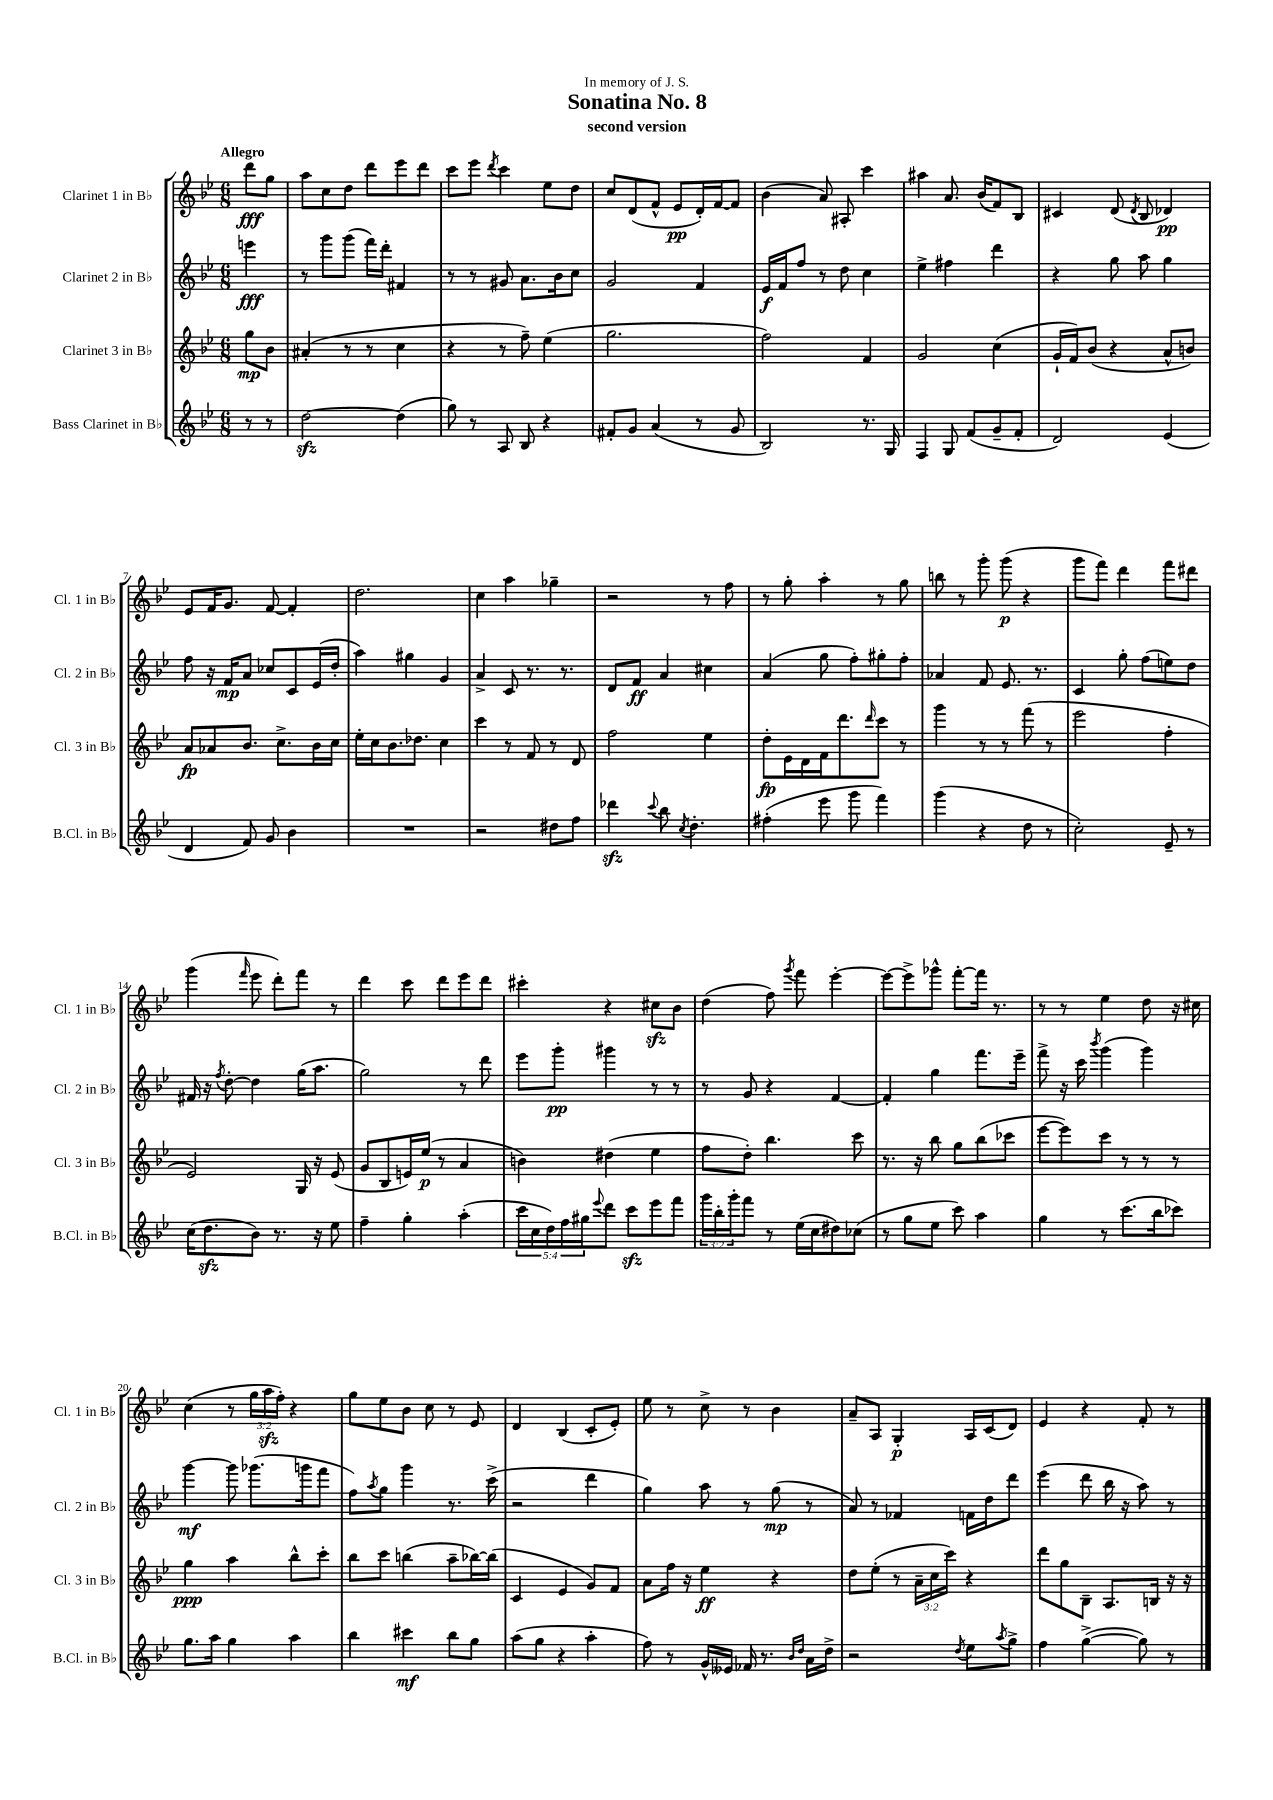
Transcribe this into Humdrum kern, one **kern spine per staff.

**kern	**kern	**kern	**kern
*staff4	*staff3	*staff2	*staff1
*clefG2	*clefG2	*clefG2	*clefG2
*k[b-e-]	*k[b-e-]	*k[b-e-]	*k[b-e-]
*M6/8	*M6/8	*M6/8	*M6/8
8r	8gg	4eee	8ddd
8r	8b-	.	8gg
=	=	=	=
[2dd	(4a#'	8r	8aa
.	.	8ggg	8cc
.	8r	(8ggg	8dd
.	8r	16fff)	8ddd
.	.	16ddd'	.
(4dd]	4cc	4f#	8eee-
.	.	.	8ddd
=	=	=	=
8gg)	4r	8r	8ccc
8r	.	8r	8eee-
.	.	.	8qddd
8A	8r	8g#	4ccc
8B-	8ff~)	8.a	.
4r	(4ee-	.	8ee-
.	.	16b-	.
.	.	8cc	8dd
=	=	=	=
8f#'	2.gg	2g	8cc
8g	.	.	(8d
(4a	.	.	8f^^
.	.	.	8e-
8r	.	4f	16d')
.	.	.	[16f
8g	.	.	8f]
=	=	=	=
2B-)	2ff)	16e-	(4b-
.	.	16f	.
.	.	8ff	.
.	.	8r	8a)
.	.	8dd	8A#'
8.r	4f	4cc	4ccc
16G	.	.	.
=	=	=	=
4F	2g	4ee-^	4aa#
8G	.	4ff#	8.a
(8f	.	.	.
.	.	.	(16b-
8g~	(4cc	4ddd	8f)
8f'	.	.	8B-
=	=	=	=
2d)	16g`	4r	4c#
.	16f)	.	.
.	(8b-	.	.
.	4r	8gg	(8d
.	.	.	8qd
.	.	8aa	8B-
(4e-	8a^^	4gg	4d-)
.	8b)	.	.
=	=	=	=
4d	8a	8ff	8e-
.	8a-	16r	16f
.	.	16f	8.g
8f)	8.b-	8a	.
8g	.	8cc-	[8f
.	8.cc^	.	.
4b-	.	8c	4f']
.	16b-	(16e-	.
.	16cc	16dd'	.
=	=	=	=
2.r	16ee-'	4aa)	2.dd
.	16cc	.	.
.	8.b-	.	.
.	.	4gg#	.
.	8.dd-	.	.
.	4cc	4g	.
=	=	=	=
2r	4ccc	4a^	4cc
.	8r	8c	4aa
.	8f	8.r	.
8dd#	8r	.	4gg-~
.	.	8.r	.
8ff	8d	.	.
=	=	=	=
4ddd-	2ff	8d	2r
.	.	8f	.
8qqccc	.	.	.
8bb-	.	4a	.
8qcc	.	.	.
4.dd'	.	.	.
.	4ee-	4cc#	8r
.	.	.	8ff
=	=	=	=
(4ff#'	8dd'	(4a	8r
.	16e-	.	8gg'
.	16d	.	.
8eee-	16f	8gg	4aa'
.	8.ddd	.	.
8ggg	.	8ff')	.
.	16qqddd	.	.
4fff)	8ccc	8gg#'	8r
.	8r	8ff'	8gg
=	=	=	=
(4ggg	4ggg	4a-	8bb
.	.	.	8r
4r	8r	8f	8ggg'
.	8r	8.e-	(8ggg
8dd	(8fff	.	4r
.	.	8.r	.
8r	8r	.	.
=	=	=	=
2cc')	2eee-	4c	8ggg
.	.	.	8fff)
.	.	8gg'	4ddd
.	.	(8ff	.
8e-~	4ff'	8ee)	8fff
8r	.	8dd	8ddd#
=	=	=	=
(16cc	2e-)	16f#	(4ggg
8.dd	.	16r	.
.	.	8qff	.
.	.	[8dd'	.
.	.	.	16qqfff
8b-)	.	4dd]	8eee-
8.r	.	.	8ddd')
.	16G	(16gg	8fff
16r	16r	8.aa	.
8ee-	(8e-	.	8r
=	=	=	=
4ff~	8g	2gg)	4ddd
.	8B-	.	.
4gg'	16e)	.	8ccc
.	(16ee-	.	.
.	8r	.	8ddd
(4aa'	4a	8r	8eee-
.	.	8ddd	8ddd
=	=	=	=
20ccc	4b)	8eee-	4ccc#'
20cc	.	.	.
20dd)	.	.	.
.	.	8ggg'	.
20ff	.	.	.
20gg#	.	.	.
8qqeee-	.	.	.
8ddd	(4dd#	4ggg#	4r
8ccc	.	.	.
8eee-	4ee-	8r	8cc#
8fff	.	8r	8b-
=	=	=	=
24ggg	8ff	8r	(4dd
24bb-'	.	.	.
24ggg'	.	.	.
8fff	8dd')	8g	.
8r	4.bb-	4r	8ff)
.	.	.	8qggg
(16ee-	.	.	8fff
16cc	.	.	.
8dd#)	.	[4f	[4eee-'
(8cc-	8ccc	.	.
=	=	=	=
8r	8.r	4f']	8eee-_
8gg	.	.	8eee-^]
.	16r	.	.
8ee-	8bb-	4gg	8ggg-^^
8ccc)	8gg	.	[8fff'
4aa	(8bb-	8.fff	16fff]
.	.	.	8.r
.	8ccc-	.	.
.	.	16eee-~	.
=	=	=	=
4gg	[8eee-	8fff^	8r
.	8eee-])	16r	8r
.	.	16ccc	.
.	.	8qbbb-	.
8r	8ccc	(4ggg	4ee-
(8.ccc	8r	.	.
.	8r	4ggg)	8dd
16bb-	.	.	.
8ccc-)	8r	.	16r
.	.	.	16cc#
=	=	=	=
8.gg	4gg	[4ggg	(4cc
16aa	.	.	.
4gg	4aa	8ggg]	8r
.	.	(8.ggg-	24gg
.	.	.	24aa
.	.	.	24ff')
4aa	8bb-^^	.	4r
.	.	16ggg	.
.	8ccc'	8fff	.
=	=	=	=
4bb-	8bb-	8ff)	8gg
.	.	8qaa	.
.	8ccc	8gg	8ee-
4ccc#	(4bb	4ggg	8b-
.	.	.	8cc
8bb-	8aa~	8.r	8r
8gg	[16bb-)	.	8e-
.	(16bb-]	(16ccc^	.
=	=	=	=
(8aa	4c	2r	4d
8gg	.	.	.
4r	4e-	.	(4B-
4aa'	8g)	4ddd	8c'
.	8f	.	8e-')
=	=	=	=
8ff)	8a	4gg)	8ee-
8r	16ff	.	8r
.	16r	.	.
16g^^	4ee-	8aa	8cc^
16e--	.	.	.
16f-	.	8r	8r
8.r	.	.	.
.	4r	(8gg	4b-
16qqb-	.	.	.
16qqdd	.	.	.
16a	.	8r	.
16dd^	.	.	.
=	=	=	=
2r	8dd	8a)	8a~
.	(8ee-'	8r	8A
.	8r	4f-	4G'
.	24a~	.	.
.	24cc	.	.
.	24ccc)	.	.
8qdd	.	.	.
8ee-	4r	16f	16A
.	.	16dd	(16c
8qaa	.	.	.
8gg^	.	8ddd	8d)
=	=	=	=
4ff	8ddd	(4eee-	4e-
.	8gg	.	.
([4gg^	8B-~	8ddd	4r
.	8.A	16bb-	.
.	.	16r	.
8gg])	.	8aa)	8f'
.	16B	.	.
8r	16r	8r	8r
.	16r	.	.
==	==	==	==
*-	*-	*-	*-
